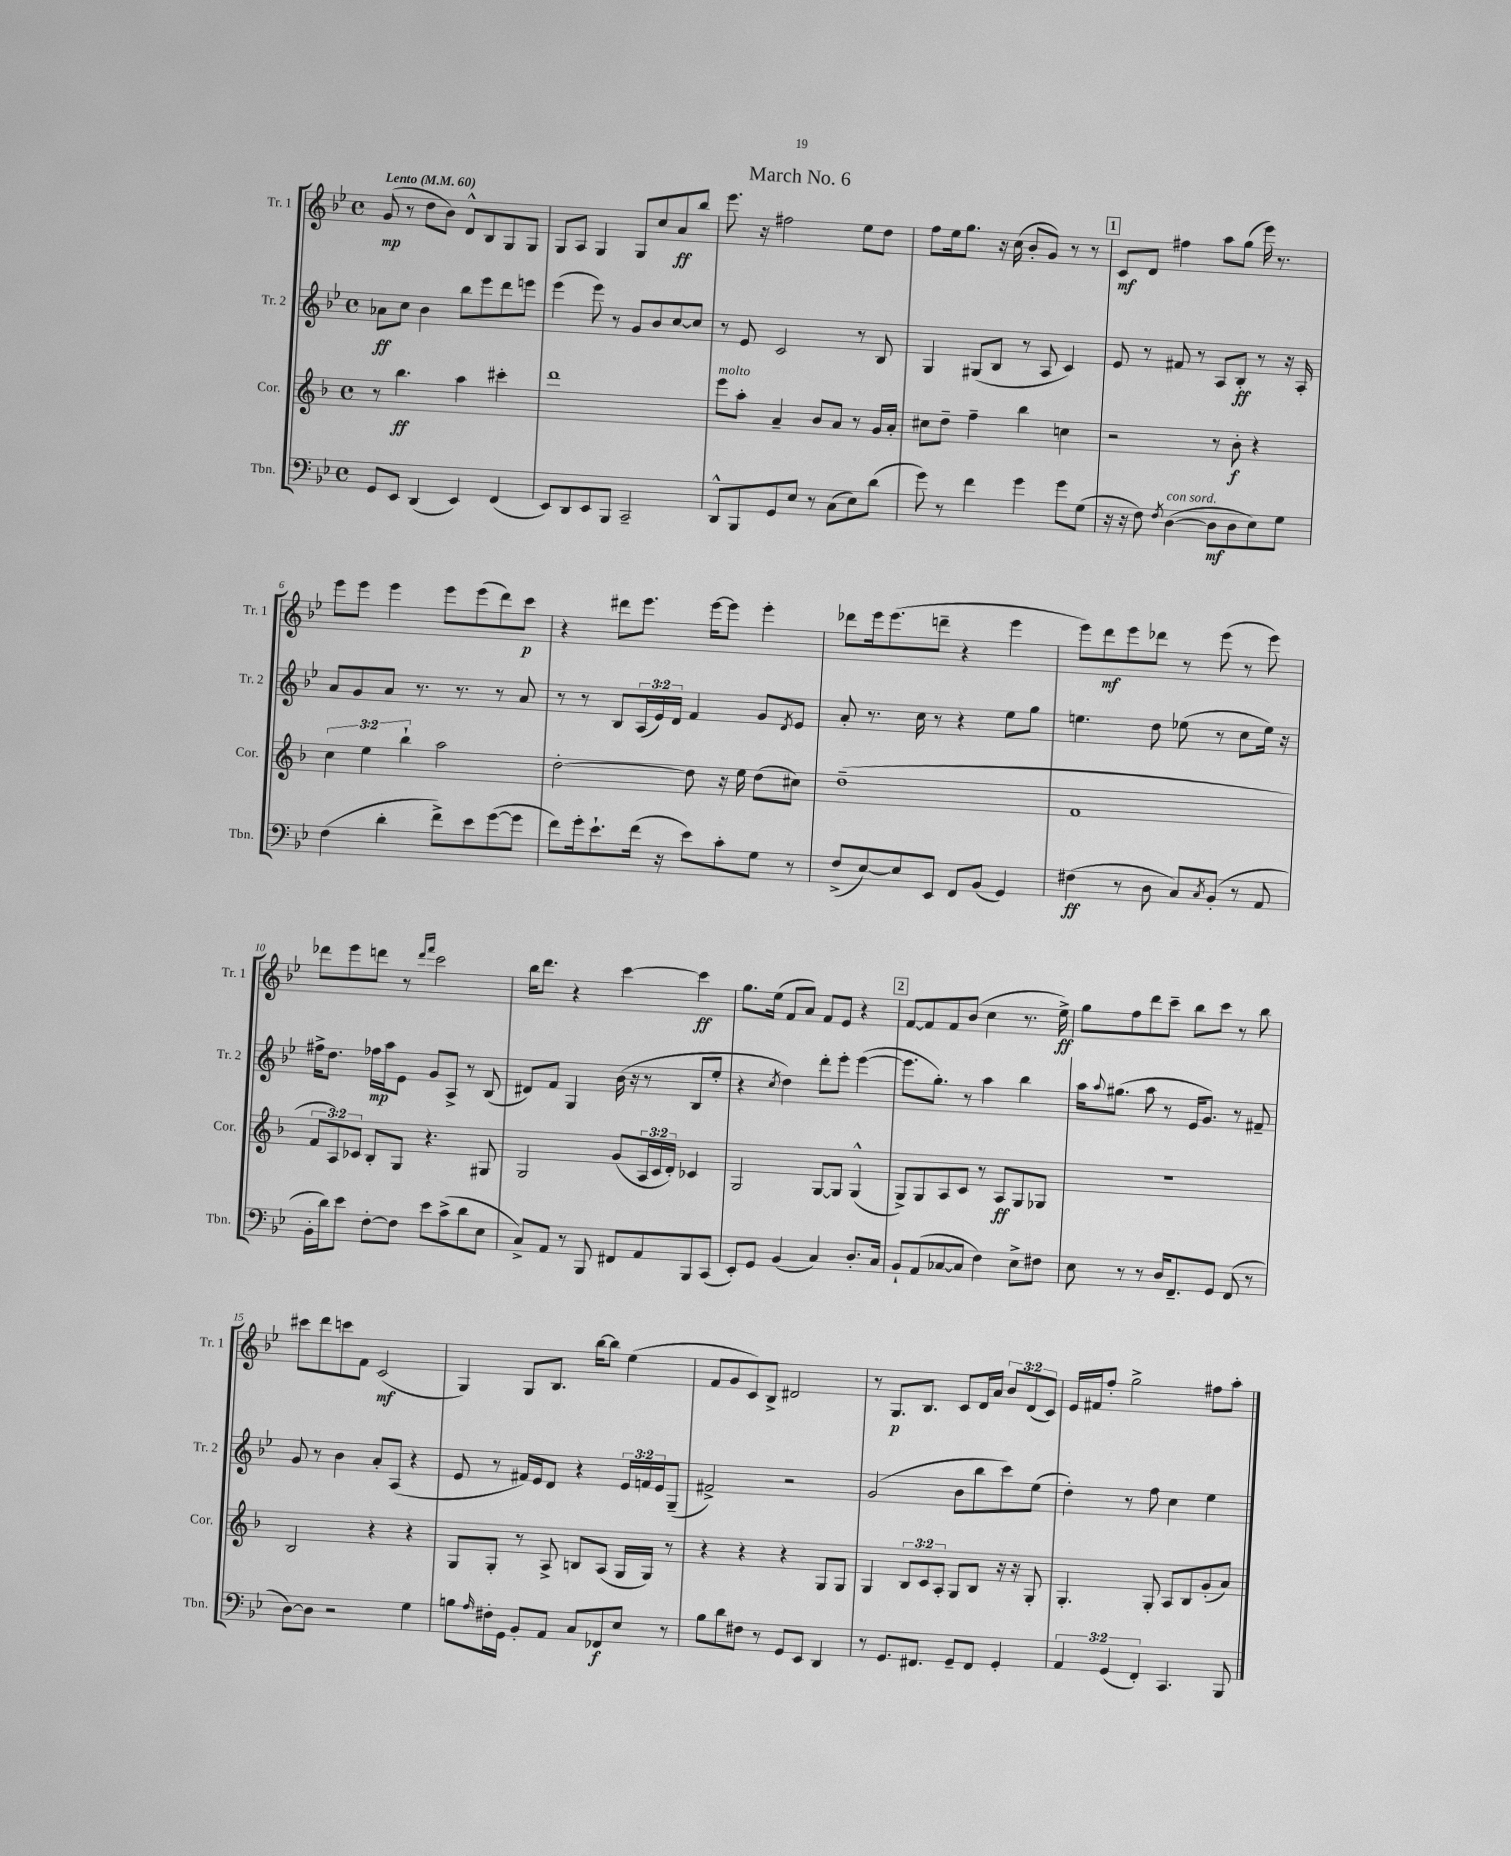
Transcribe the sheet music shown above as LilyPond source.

\header { title = "March No. 6" }
<<
\new StaffGroup <<
\new Staff = "s0" \with { instrumentName = "Tr. 1" shortInstrumentName = "Tr. 1" } {
    \clef treble \key bes \major \defaultTimeSignature \time 4/4 \override Staff.TupletNumber.text = #tuplet-number::calc-fraction-text \tempo "Lento" 4 = 60
    g'8\mp( r8 d''8 bes'8) d'8-^ bes8 g8 g8 |
    g8 a8 g4 g8 c''8 a'8\ff bes''8 |
    ees'''8. r16 fis''2 ees''8 d''8 |
    f''8 ees''16 g''8. r16 c''16( bes'8-. g'8) r8 r8 |
    \mark \markup { \box "1" } c'8\mf d'8 fis''4 a''8 g''8( ees'''16) r8. |
    ees'''8 ees'''8 ees'''4 ees'''8 ees'''8( d'''8) c'''8\p |
    r4 dis'''8 ees'''8. ees'''16~ ees'''8 ees'''4-. |
    des'''8 ees'''16 ees'''8.( d'''8-- r4 ees'''4 |
    ees'''8) d'''8\mf ees'''8 des'''8 r8 ees'''8( r8 ees'''8) |
    des'''8 ees'''8 d'''8 r8 \grace { d'''16 f'''16 } c'''2 |
    bes''16 d'''8. r4 c'''4~ c'''4\ff |
    g''8. ees''16( f'8 a'8) f'8 ees'8 r4 |
    \mark \markup { \box "2" } f'8~ f'8 f'8 bes'8( c''4 r8. ees''16->\ff) |
    g''8 f''8 d'''8 c'''8-- bes''8 c'''8 r8 bes''8 |
    cis'''8 d'''8 c'''8 f'8 c'2\mf( |
    g4) g8 bes8. bes''16~ bes''8 ees''4( |
    f'8 g'8 c'8) bes8-> dis'2 |
    r8 g8.\p bes8. c'8 d'16 a'16 \tuplet 3/2 { bes'8 d'8( c'8) } |
    ees'16 fis'16 f''8-. g''2-> fis''8 a''8-. \bar "|." |
}
\new Staff = "s1" \with { instrumentName = "Tr. 2" shortInstrumentName = "Tr. 2" } {
    \clef treble \key bes \major \defaultTimeSignature \time 4/4 \override Staff.TupletNumber.text = #tuplet-number::calc-fraction-text
    aes'8\ff c''8 bes'4 bes''8 ees'''8 d'''8 e'''8 |
    ees'''4( ees'''8) r8 g'8 bes'8 c''8~ c''8 |
    r8 ees'8 c'2 r8 bes8 |
    g4 gis8( bes8 r8 a8 c'4) |
    \mark \markup { \box "1" } ees'8 r8 fis'8 r8 a8 bes8-.\ff r8 r16 a16-. |
    a'8 g'8 a'8 r8. r8. r8 a'8 |
    r8 r8 bes8 \tuplet 3/2 { a16( ees'16) d'16 } f'4 g'8 \acciaccatura { d'8 } ees'8 |
    a'8-. r8. c''16 r8 r4 ees''8 g''8 |
    e''4. d''8 ees''8( r8 c''8 ees''16) r16 |
    fis''16-> d''8. fes''16\mp a''16 ees'8 g'8 a8-> r8 bes8( |
    dis'8) f'8 g4 bes'16( r16 r8 bes8 ees''8-. |
    r4 \acciaccatura { c''8 } d''4) d'''8-. ees'''8-. ees'''4~( |
    \mark \markup { \box "2" } ees'''8. g''8.-.) r8 a''4 bes''4 |
    a''16 \appoggiatura { a''8 } gis''8.( a''8 r8 ees'16 g'8.) r8 fis'8-- |
    g'8 r8 bes'4 a'8-. a8( r4 |
    ees'8 r8 fis'16) ees'16 d'8 r4 \tuplet 3/2 { ees'16 f'16 ees'16 } g8--( |
    fis'2->) r2 |
    g'2( bes'8 bes''8 c'''8) ees''8( |
    d''4-.) r8 f''8 c''4 ees''4 \bar "|." |
}
\new Staff = "s2" \with { instrumentName = "Cor." shortInstrumentName = "Cor." } {
    \clef treble \key f \major \defaultTimeSignature \time 4/4 \override Staff.TupletNumber.text = #tuplet-number::calc-fraction-text
    r8 bes''4.\ff a''4 cis'''4-. |
    d'''1 |
    e'''8^\markup { \italic "molto" } a''8-. a'4-- bes'8 a'8 r8 g'16 a'16-. |
    cis''8 d''8-- f''4-- bes''4 c''4 |
    \mark \markup { \box "1" } r2 r8 bes'8-.\f r4 |
    \tuplet 3/2 { c''4 e''4 bes''4-! } a''2 |
    d''2~-. d''8 r16 e''16 d''8( cis''8) |
    d''1--( |
    f'1 |
    \tuplet 3/2 { f'8 a8) ces'8 } bes8-. g8 r4. gis8 |
    g2 g'8( \tuplet 3/2 { a16 c'16 d'16-.) } ces'4 |
    g2 g8~ g8 g4-^( |
    \mark \markup { \box "2" } g8->) g8 a8 c'8 r8 a8\ff g8 ges8 |
    r1 |
    bes2 r4 r4 |
    g8 g8-. r8 a8-> b8 a8( g16 g16) r8 |
    r4 r4 r4 g8 g8 |
    g4 \tuplet 3/2 { bes8 c'8 a8-. } g8 bes8 r16 r16 g8-. |
    g4.-. g8-. a8 bes8 g'8-.( a'8) \bar "|." |
}
\new Staff = "s3" \with { instrumentName = "Tbn." shortInstrumentName = "Tbn." } {
    \clef bass \key bes \major \defaultTimeSignature \time 4/4 \override Staff.TupletNumber.text = #tuplet-number::calc-fraction-text
    g,8 ees,8 d,4( ees,4) f,4( |
    ees,8) d,8 ees,8 bes,,8 c,2-- |
    d,8-^ bes,,8 g,8 ees8 r8 c8( ees8) d'8( |
    g'8) r8 f'4 g'4 g'8 g8( |
    \mark \markup { \box "1" } r16 r16 f8) \acciaccatura { f8 } d4~^\markup { \italic "con sord." }( d8\mf d8 ees8) g8 |
    f4( d'4-. f'8->) ees'8 g'8~( g'8 |
    f'8) g'16-. ees'8.-! f'16( r16 ees'8) c'8-. g8 r8 |
    f8->( ees8~) ees8 ees,8 f,8 bes,8( g,4) |
    fis4\ff( r8 d8 c8) \acciaccatura { c8 } bes,8-.( r8 a,8 |
    bes,16-. d'16) ees'8 f8~-. f8 ees'8 c'8->( d'8 ees8 |
    c8->) a,8 r8 bes,,8 fis,8 a,8 bes,,8 c,8( |
    ees,8-.) g,8 bes,4( c4) d8.-. c16 |
    \mark \markup { \box "2" } bes,8-! a,8( ces8~ ces8 f4) ees8-> fis8 |
    ees8 r8 r8 d16 f,8.-- g,8 f,8( r8 |
    d8~) d8 r2 g4 |
    b8 \grace { a16 } fis16-. g,16 bes,8-. a,8 c8 fes,8\f ees8 r8 |
    bes8 d'8 fis8 r8 g,8 ees,8 d,4 |
    r8 g,8. fis,8. g,8-- fis,8 g,4-. |
    \tuplet 3/2 { a,4 g,4( f,4-.) } c,4. bes,,8 \bar "|." |
}
>>
>>
